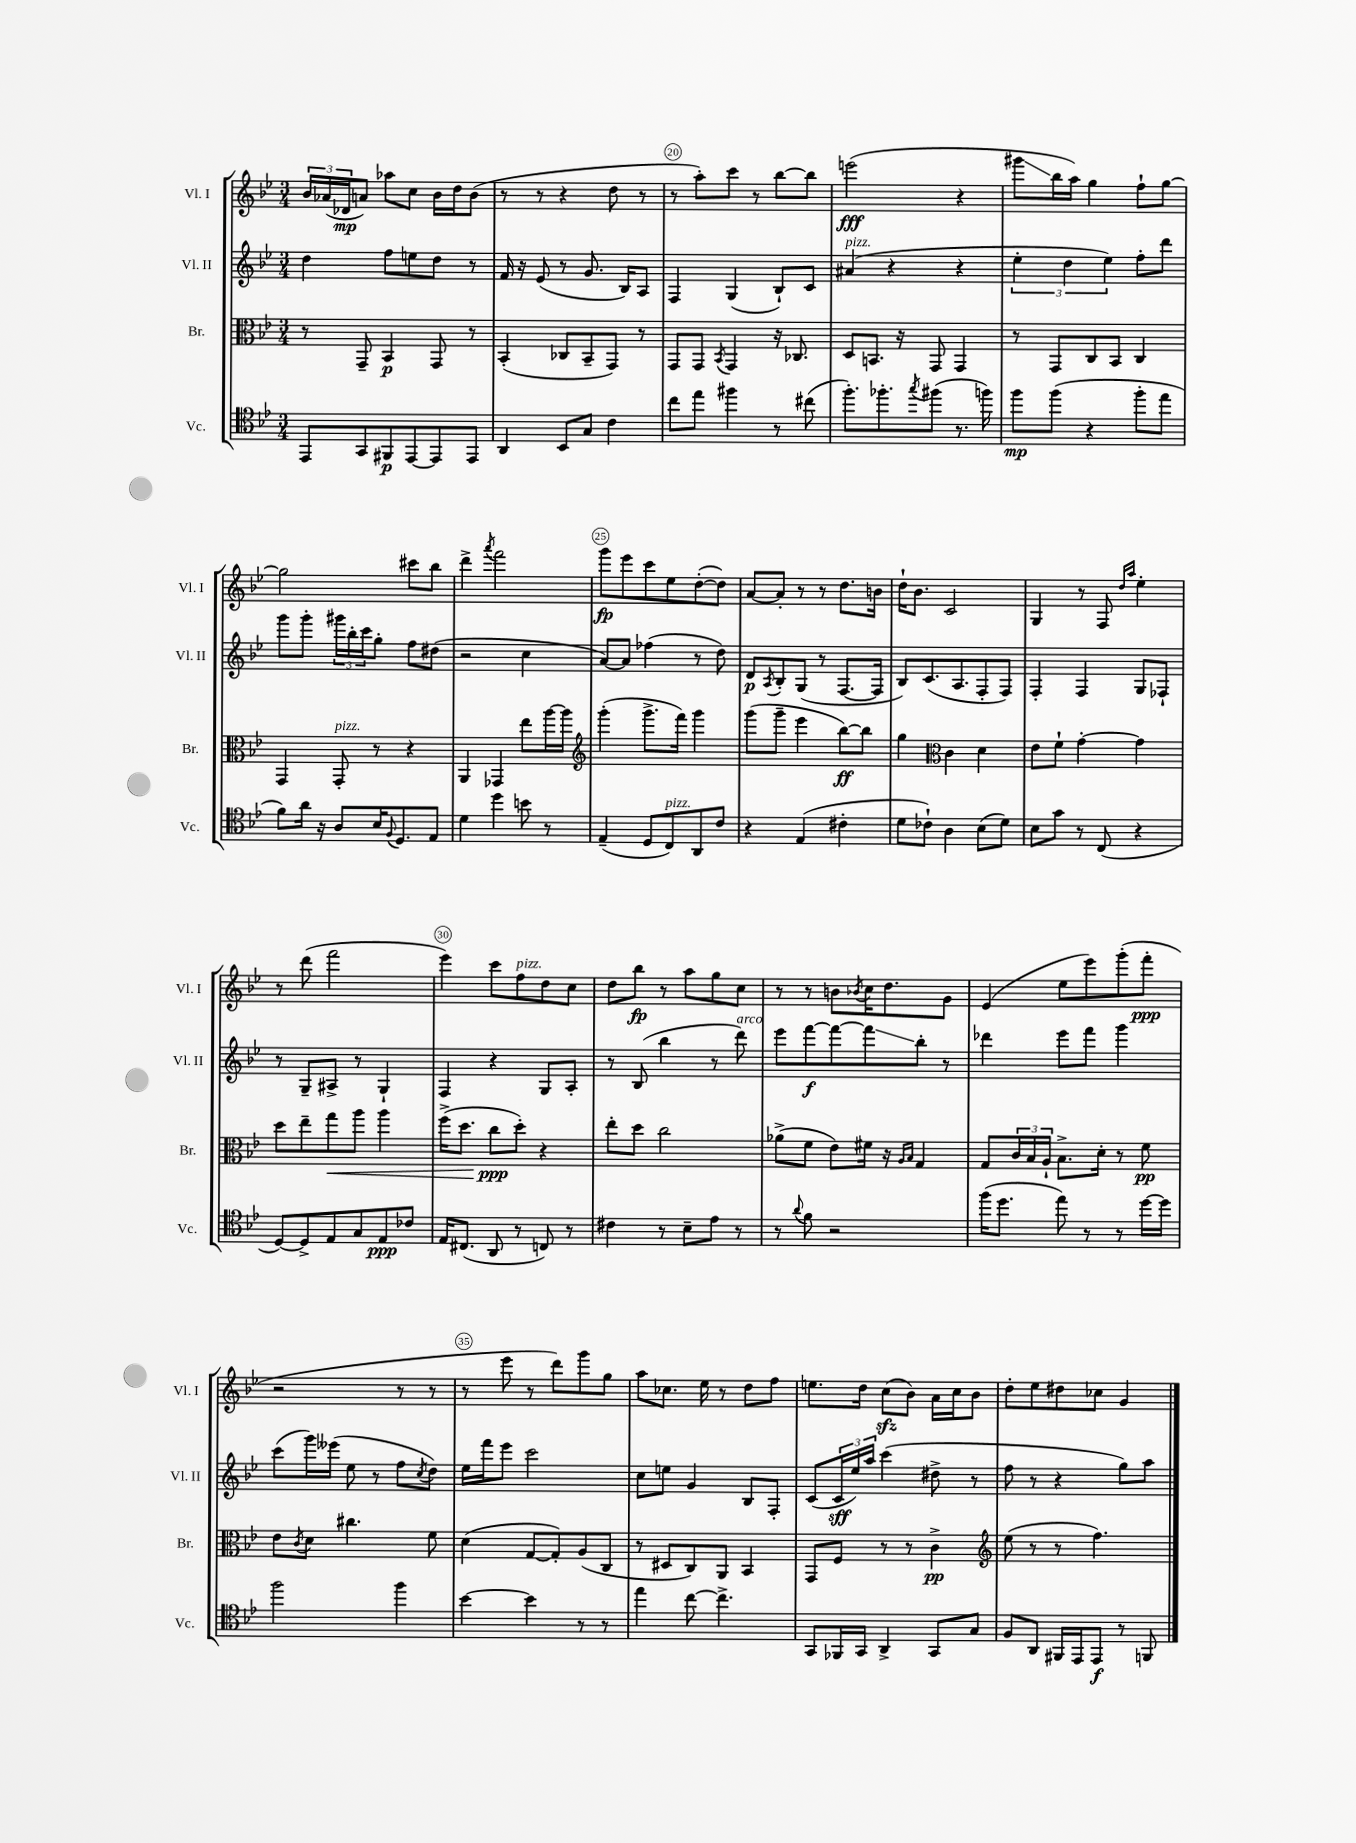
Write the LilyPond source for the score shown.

<<
\new StaffGroup <<
\new Staff = "s0" \with { instrumentName = "Vl. I" shortInstrumentName = "Vl. I" } {
    \clef treble \key bes \major \numericTimeSignature \time 3/4
    \tuplet 3/2 { bes'16 aes'16( des'16\mp } a'8) aes''8 c''8 bes'16 d''16 bes'8( |
    r8 r8 r4 d''8 r8 |
    r8 a''8-.) c'''8 r8 bes''8~ bes''8 |
    e'''2\fff( r4 |
    gis'''8\glissando bes''16 a''16) g''4 f''8-! g''8~ |
    g''2 cis'''8 bes''8 |
    d'''4-> \acciaccatura { a'''8 } f'''2 |
    g'''8\fp ees'''8 c'''8 ees''8 d''8~-.( d''8) |
    a'8~ a'8-. r8 r8 d''8. b'16 |
    d''16-! bes'8. c'2 |
    g4 r8 f8 \grace { d''16 a''16 } ees''4-. |
    r8 d'''8( f'''2 |
    ees'''4) c'''8 f''8^\markup { \italic "pizz." } d''8 c''8 |
    d''8 bes''8\fp r8 a''8 g''8 c''8 |
    r8 r8 b'8 \acciaccatura { bes'8 } c''16 d''8. g'8 |
    ees'4( ees''8 ees'''8) g'''8-.( f'''8-.\ppp |
    r2 r8 r8 |
    r8 ees'''8 r8 d'''8) g'''8 g''8 |
    a''8 ces''8. ees''16 r8 d''8 f''8 |
    e''8. d''16 c''8\sfz( bes'8) a'16 c''16 bes'8 |
    d''8-. ees''8 dis''8 ces''8 g'4 \bar "|." |
}
\new Staff = "s1" \with { instrumentName = "Vl. II" shortInstrumentName = "Vl. II" } {
    \clef treble \key bes \major \numericTimeSignature \time 3/4
    d''4 f''8 e''8 d''8 r8 |
    f'16 r16 ees'8( r8 g'8. bes16) a8 |
    f4 g4( bes8-!) c'8 |
    ais'4^\markup { \italic "pizz." }( r4 r4 |
    \tuplet 3/2 { ees''4-. d''4 ees''4) } f''8-. d'''8 |
    g'''8 g'''8-. \tuplet 3/2 { gis'''16 bes''16-. c'''16 } g''8-. f''8 dis''8( |
    r2 c''4 |
    a'8~) a'8 fes''4( r8 d''8) |
    d'8\p \acciaccatura { a8 } bes8-. g8( r8 f8.~ f16 |
    bes8) c'8.( a8. f8-. f8) |
    f4-. f4 g8 fes8-! |
    r8 g8-- ais8-> r8 g4-! |
    f4 r4 g8 a8-. |
    r8 bes8( bes''4 r8 d'''8^\markup { \italic "arco" }) |
    ees'''8 f'''8~\f f'''8~ f'''8\glissando bes''8-. r8 |
    des'''4 ees'''8 f'''8 g'''4 |
    c'''8( g'''16) eeses'''16( ees''8 r8 f''8 \acciaccatura { c''8 } d''8) |
    ees''16 f'''16 ees'''8 c'''2 |
    c''8 e''8 g'4 bes8 f8-. |
    c'8( \tuplet 3/2 { c'16\sff ees''16) a''16 } c'''4( dis''8-> r8 |
    f''8 r8 r4 g''8) a''8 \bar "|." |
}
\new Staff = "s2" \with { instrumentName = "Br." shortInstrumentName = "Br." } {
    \clef alto \key bes \major \numericTimeSignature \time 3/4
    r8 g,8-- bes,4\p g,8 r8 |
    bes,4-.( ces8 bes,8-- g,8) r8 |
    g,8 g,8 \acciaccatura { bes,8 } g,4 r16 ces8. |
    d8 b,8. r16 g,8 g,4 |
    r8 g,8 c8 bes,8 c4 |
    g,4 g,8-.^\markup { \italic "pizz." } r8 r4 |
    a,4 ges,4 ees''8 a''16~ a''16 |
    \clef treble g'''4-.( g'''8.-> f'''16) g'''4 |
    g'''8( g'''8-- ees'''4 bes''8~\ff) bes''8 |
    g''4 \clef alto c'4 d'4 |
    ees'8 f'8-! g'4~-. g'4 |
    d''8 ees''8-- g''8\< a''8 a''4 |
    f''16->( d''8. c''8\ppp\! d''8-.) r4 |
    ees''8-. d''8 c''2 |
    aes'8->( f'8 ees'8) fis'16 r16 \grace { a16 bes16 } g4 |
    g8 \tuplet 3/2 { c'16 bes16 a16-! } bes8.-> d'16-. r8 f'8\pp |
    ees'8 \acciaccatura { c'8 } d'8 cis''4. f'8 |
    d'4( g8~ g8-.) a8( c8 |
    r8 dis8 c8) a,8 bes,4 |
    g,8 f8 r8 r8 c'4->\pp |
    \clef treble ees''8( r8 r8 f''4.) \bar "|." |
}
\new Staff = "s3" \with { instrumentName = "Vc." shortInstrumentName = "Vc." } {
    \clef tenor \key bes \major \numericTimeSignature \time 3/4
    ees,8 g,8 fis,8\p ees,8~ ees,8 ees,8 |
    a,4 bes,8 g8 c'4 |
    c''8 ees''8 fis''4 r8 cis''8( |
    f''8.-.) fes''8.-. \acciaccatura { g''8 } fis''8( r8. f''16) |
    f''8\mp f''8( r4 f''8-. ees''8 |
    f'8) a'16 r16 a8 bes16 \appoggiatura { f8 } d8. ees8 |
    d'4 d''4 b'8 r8 |
    ees4--( d8 c8^\markup { \italic "pizz." }) a,8 c'8 |
    r4 ees4( cis'4-. |
    d'8 ces'8-!) a4 bes8( d'8) |
    bes8 g'8 r8 c8( r4 |
    d8~) d8-> ees8 g8 ees8\ppp ces'8 |
    ees16 cis8.( a,8 r8 c8) r8 |
    cis'4 r8 bes8-- ees'8 r8 |
    r8 \appoggiatura { a'8 } f'8 r2 |
    f''16( d''8. ees''8) r8 r8 d''16~ d''16 |
    f''2 f''4 |
    bes'4~ bes'4 r8 r8 |
    ees''4 c''8~ c''4.-> |
    g,8 fes,16 g,16 a,4-> g,8 g8 |
    f8 a,8 fis,16 ees,16 ees,8\f r8 f,8 \bar "|." |
}
>>
>>
\layout { \context { \Score currentBarNumber = #18 \override BarNumber.break-visibility = ##(#f #t #t) barNumberVisibility = #(every-nth-bar-number-visible 5) \override BarNumber.stencil = #(make-stencil-circler 0.1 0.3 ly:text-interface::print) } }
